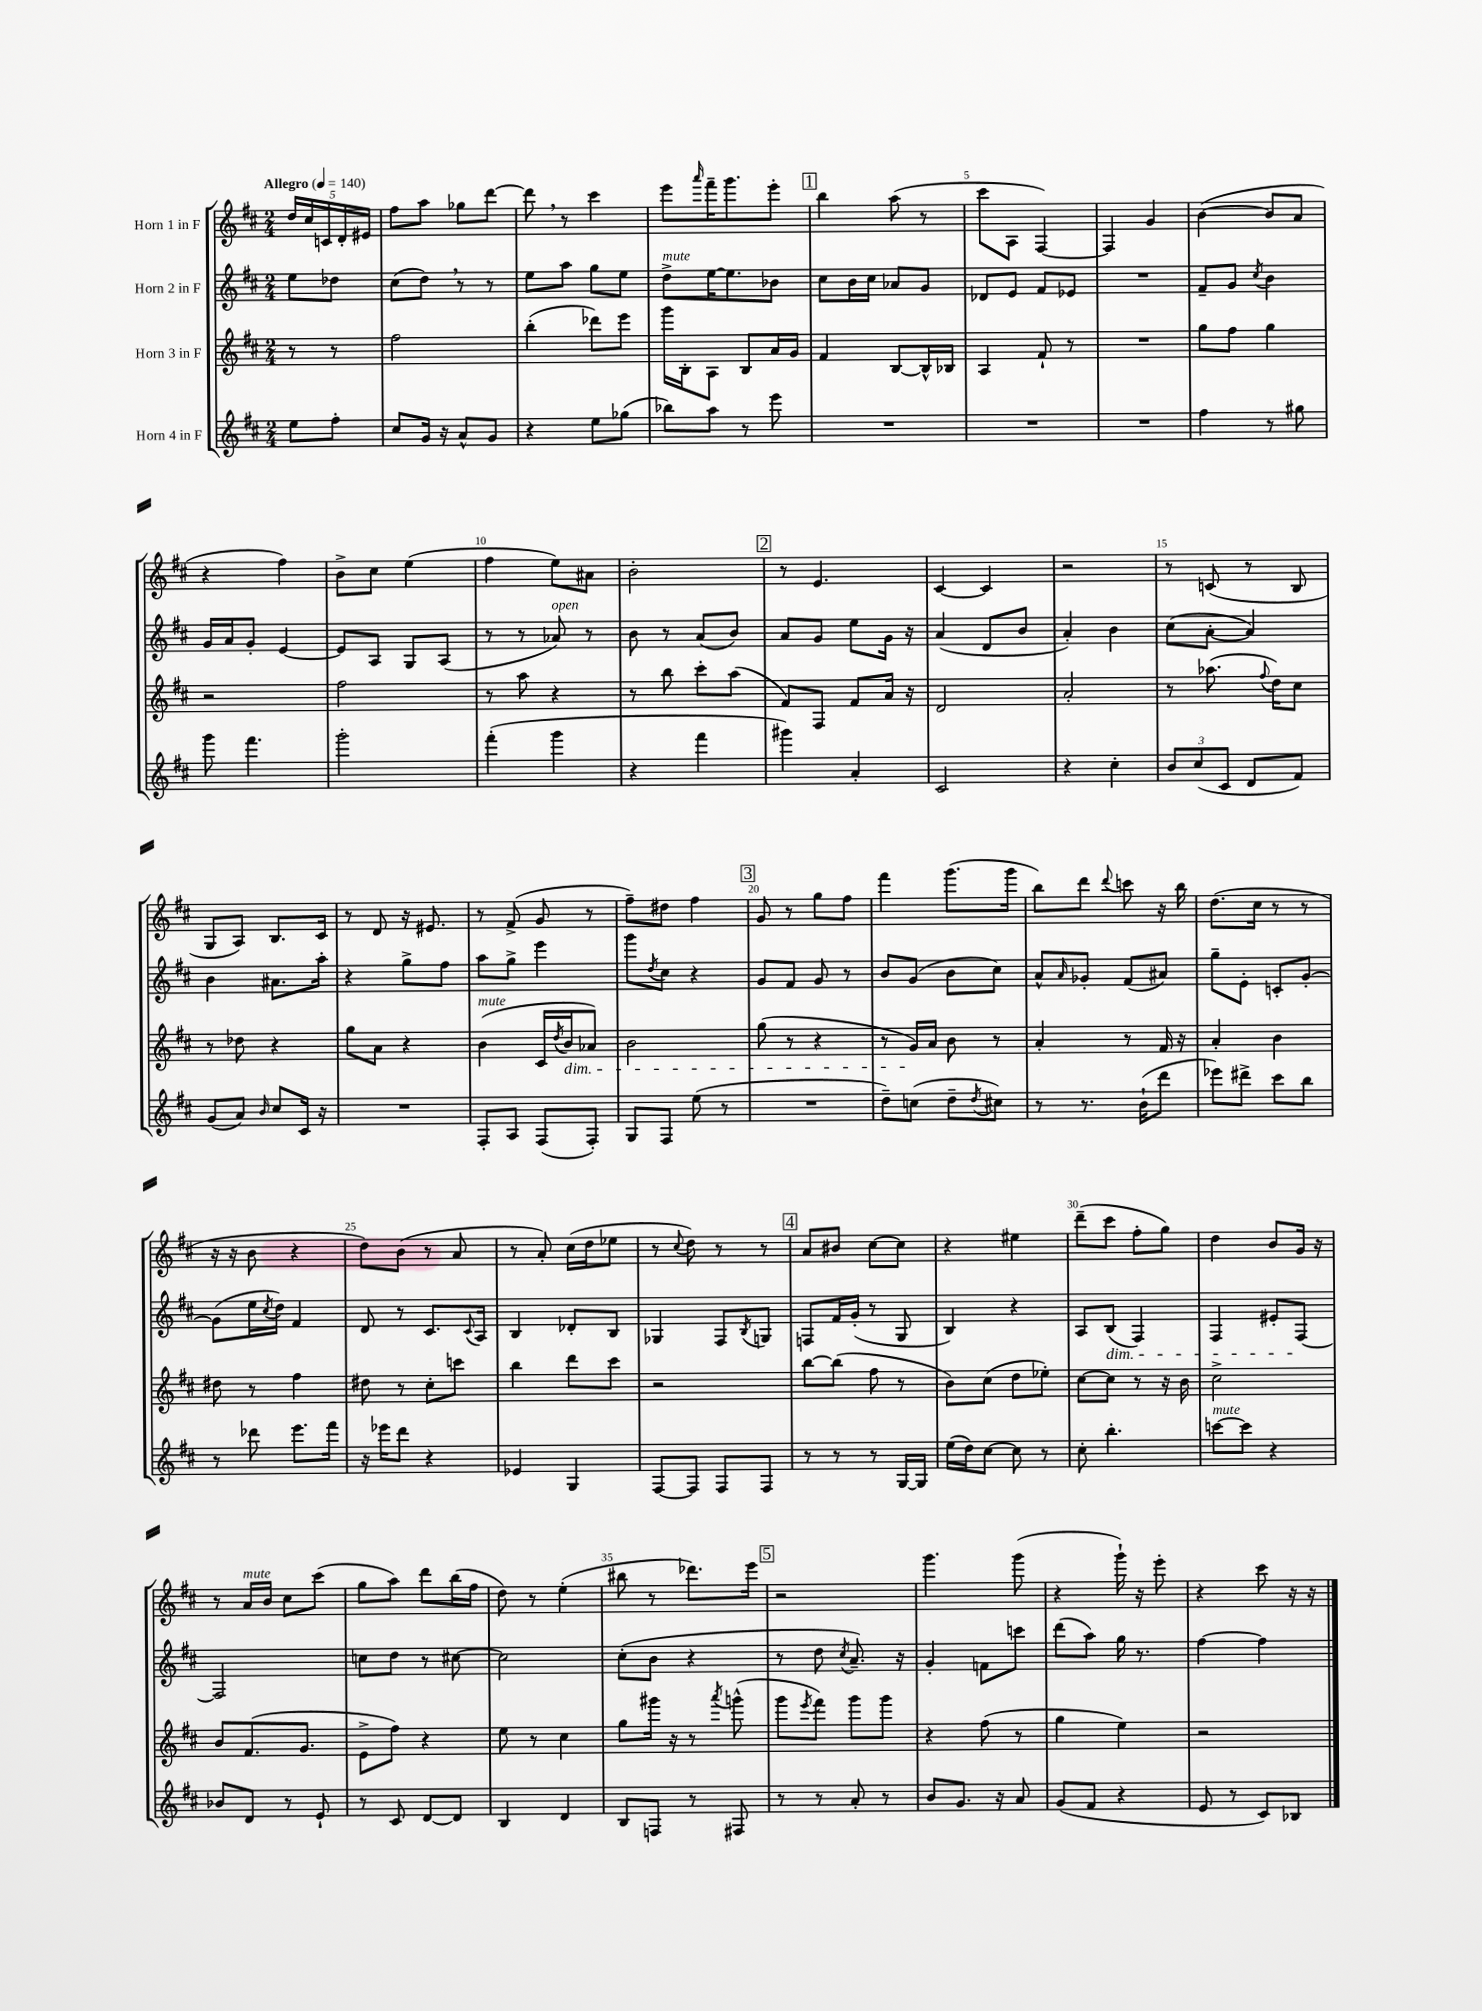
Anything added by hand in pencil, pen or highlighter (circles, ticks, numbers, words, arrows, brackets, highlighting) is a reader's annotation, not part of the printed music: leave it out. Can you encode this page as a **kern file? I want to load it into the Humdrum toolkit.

**kern	**kern	**kern	**kern
*staff4	*staff3	*staff2	*staff1
*clefG2	*clefG2	*clefG2	*clefG2
*k[f#c#]	*k[f#c#]	*k[f#c#]	*k[f#c#]
*M2/4	*M2/4	*M2/4	*M2/4
*MM140	*MM140	*MM140	*MM140
8ee	8r	8ee	20dd
.	.	.	20cc#
.	.	.	20c
8ff#'	8r	8dd-	.
.	.	.	20d'
.	.	.	20e#
=	=	=	=
8cc#	2ff#	(8cc#	8ff#
16g	.	8dd)	8aa
16r	.	.	.
8a^^	.	8r	8gg-
8g	.	8r	[8ddd
=	=	=	=
4r	(4bb'	8ee	8ddd]
.	.	8aa	8r
8ee	8ddd-)	8gg	4ccc#
(8gg-	8eee	8ee	.
=	=	=	=
8bb-)	16ggg	8dd^	8eee
.	16B'	.	.
.	.	.	16qqaaa
8aa	8A	[16ee	16fff#~
.	.	8.ee]	8.ggg
8r	8B	.	.
8eee	16a	8b-	8eee'
.	16g	.	.
=	=	=	=
2r	4f#	8cc#	4bb
.	.	16b	.
.	.	16cc#	.
.	[8B	8a-	(8aa
.	16B^^]	8g	8r
.	16B-	.	.
=	=	=	=
2r	4A	8d-	8ccc#
.	.	8e	8A
.	8f#`	8f#	[4F#)
.	8r	8e-	.
=	=	=	=
2r	2r	2r	4F#]
.	.	.	4g
=	=	=	=
4ff#	8gg	8f#~	([4b
.	8ff#	8g	.
.	.	8qcc#	.
8r	4gg	4b	8b]
8gg#	.	.	8a
=	=	=	=
8ggg	2r	16g	4r
.	.	16a	.
4.fff#	.	8g'	.
.	.	[4e	4ff#)
=	=	=	=
2ggg'	2ff#	8e]	8b^
.	.	8A	8cc#
.	.	8G	(4ee
.	.	(8A	.
=	=	=	=
(4fff#'	8r	8r	4ff#
.	8aa	8r	.
4ggg	4r	8a-)	8ee)
.	.	8r	8a#
=	=	=	=
4r	8r	8b	2b'
.	8bb	8r	.
4fff#	8ccc#'	(8a	.
.	(8aa	8b)	.
=	=	=	=
4ggg#)	8f#)	8a	8r
.	8F#	8g	4.e
4a'	8f#	8ee	.
.	16a	16g	.
.	16r	16r	.
=	=	=	=
2c#	2d	(4a	[4c#
.	.	8d	4c#]
.	.	8b	.
=	=	=	=
4r	2a'	4a')	2r
4cc#'	.	4b	.
=	=	=	=
12b	8r	(8cc#	8r
(12cc#	.	.	.
.	(8.aa-	[8a'	(8c
12c#	.	.	.
8d	.	4a])	8r
.	8qqff#	.	.
.	16dd)	.	.
8f#)	8cc#	.	8B
=	=	=	=
(8g	8r	4b	8G
8a)	8dd-	.	8A)
16qqb	.	.	.
8cc#	4r	8.a#	8.B
16c#	.	.	.
16r	.	16aa'	16c#
=	=	=	=
2r	8gg	4r	8r
.	8a	.	8d
.	4r	8gg^	16r
.	.	.	8.e#
.	.	8ff#	.
=	=	=	=
8F#'	(4b	8aa	8r
8A	.	8gg^	(8f#^
(8F#	16c#	4eee	8g
.	8qdd	.	.
.	16b	.	.
8F#')	8a-)	.	8r
=	=	=	=
8G	2b	8ggg	8ff#~)
.	.	8qdd	.
8F#	.	8cc#	8dd#
(8ee	.	4r	4ff#
8r	.	.	.
=	=	=	=
2r	(8gg	8g	8g
.	8r	8f#	8r
.	4r	8g	8gg
.	.	8r	8ff#
=	=	=	=
8dd~)	8r	8b	4fff#
(8cc	16g)	(8g	.
.	16a	.	.
8dd~	8b	8b	(8.ggg
8qdd	.	.	.
8cc#)	8r	8cc#)	.
.	.	.	16ggg
=	=	=	=
8r	4a'	8a^^	8bb)
.	.	16qqa	.
8.r	.	8g-'	8ddd
.	.	.	8qqddd
.	8r	(8f#	8ccc
(16b`	.	.	.
8ddd	16f#	8a#)	16r
.	16r	.	16bb
=	=	=	=
8eee-)	4a'	8gg~	(8.dd
8ddd#^	.	8e'	.
.	.	.	16cc#
8ccc#	4b	8c'	8r
8bb	.	[8g'	8r
=	=	=	=
8r	8dd#	(8g]	16r
.	.	.	16r
8ddd-	8r	16ee	8b
.	.	8qcc#	.
.	.	16dd)	.
8.eee	4ff#	4f#	4r
16fff#	.	.	.
=	=	=	=
16r	8dd#	8d	8dd)
16eee-	.	.	.
8ddd	8r	8r	(8b
4r	8cc#'	8.c#	8r
.	8ccc	.	8a
.	.	8qqc#	.
.	.	16A	.
=	=	=	=
4e-	4bb	4B	8r
.	.	.	8a')
4G	8ddd	8d-'	(16cc#
.	.	.	16dd
.	8ccc#	8B	8ee-
=	=	=	=
[8F#	2r	4G-	8r
.	.	.	8qqcc#
8F#]	.	.	8dd)
8F#	.	8F#	8r
.	.	8qB	.
8F#	.	8G	8r
=	=	=	=
8r	[8bb	8F	8a
8r	(8bb]	16f#	8b#
.	.	(16g'	.
8r	8ff#	8r	[8cc#
[16G	8r	8G	8cc#]
16G]	.	.	.
=	=	=	=
(16ee	8b)	4B)	4r
16dd)	.	.	.
[8cc#	(8cc#	.	.
8cc#]	8dd	4r	4ee#
8r	8ee-')	.	.
=	=	=	=
8cc#'	[8cc#	8A	(8ddd~
4.bb'	8cc#]	(8B	8ccc#
.	8r	4F#)	8ff#'
.	16r	.	8gg)
.	16b	.	.
=	=	=	=
[8ccc	2cc#^	4F#	4dd
8ccc]	.	.	.
4r	.	8e#'	8b
.	.	[8F#	16g
.	.	.	16r
=	=	=	=
8b-	8b	2F#]	8r
8d	(8.f#	.	16a
.	.	.	16b
8r	.	.	8cc#
.	8.g	.	.
8e`	.	.	(8ccc#
=	=	=	=
8r	8e^	8cc	8gg
8c#	8ff#)	8dd	8aa)
[8d	4r	8r	8ddd
8d]	.	[8cc#	(16bb
.	.	.	16ff#
=	=	=	=
4B	8ee	2cc#]	8dd)
.	8r	.	8r
4d	4cc#	.	(4ee'
=	=	=	=
8B	8gg	(8cc#'	8bb#
8F	16ggg#	8b	8r
.	16r	.	.
8r	8r	4r	8.ddd-)
.	8qaaa	.	.
8F#	(8ggg^^	.	.
.	.	.	16eee
=	=	=	=
8r	8ggg	8r	2r
.	8qeee	.	.
8r	8fff#)	8dd	.
.	.	8qcc#	.
8a'	8ggg	8.a~)	.
8r	8ggg	.	.
.	.	16r	.
=	=	=	=
8b	4r	4g'	4.ggg
8.g	.	.	.
.	(8ff#	8f	.
16r	.	.	.
8a	8r	8ccc	(8ggg
=	=	=	=
(8g	4gg	(8ddd	4r
8f#	.	8aa)	.
4r	4ee)	16gg	16ggg`)
.	.	8.r	16r
.	.	.	8eee'
=	=	=	=
8e	2r	[4ff#	4r
8r	.	.	.
8c#)	.	4ff#]	8ccc#
8B-	.	.	16r
.	.	.	16r
==	==	==	==
*-	*-	*-	*-
